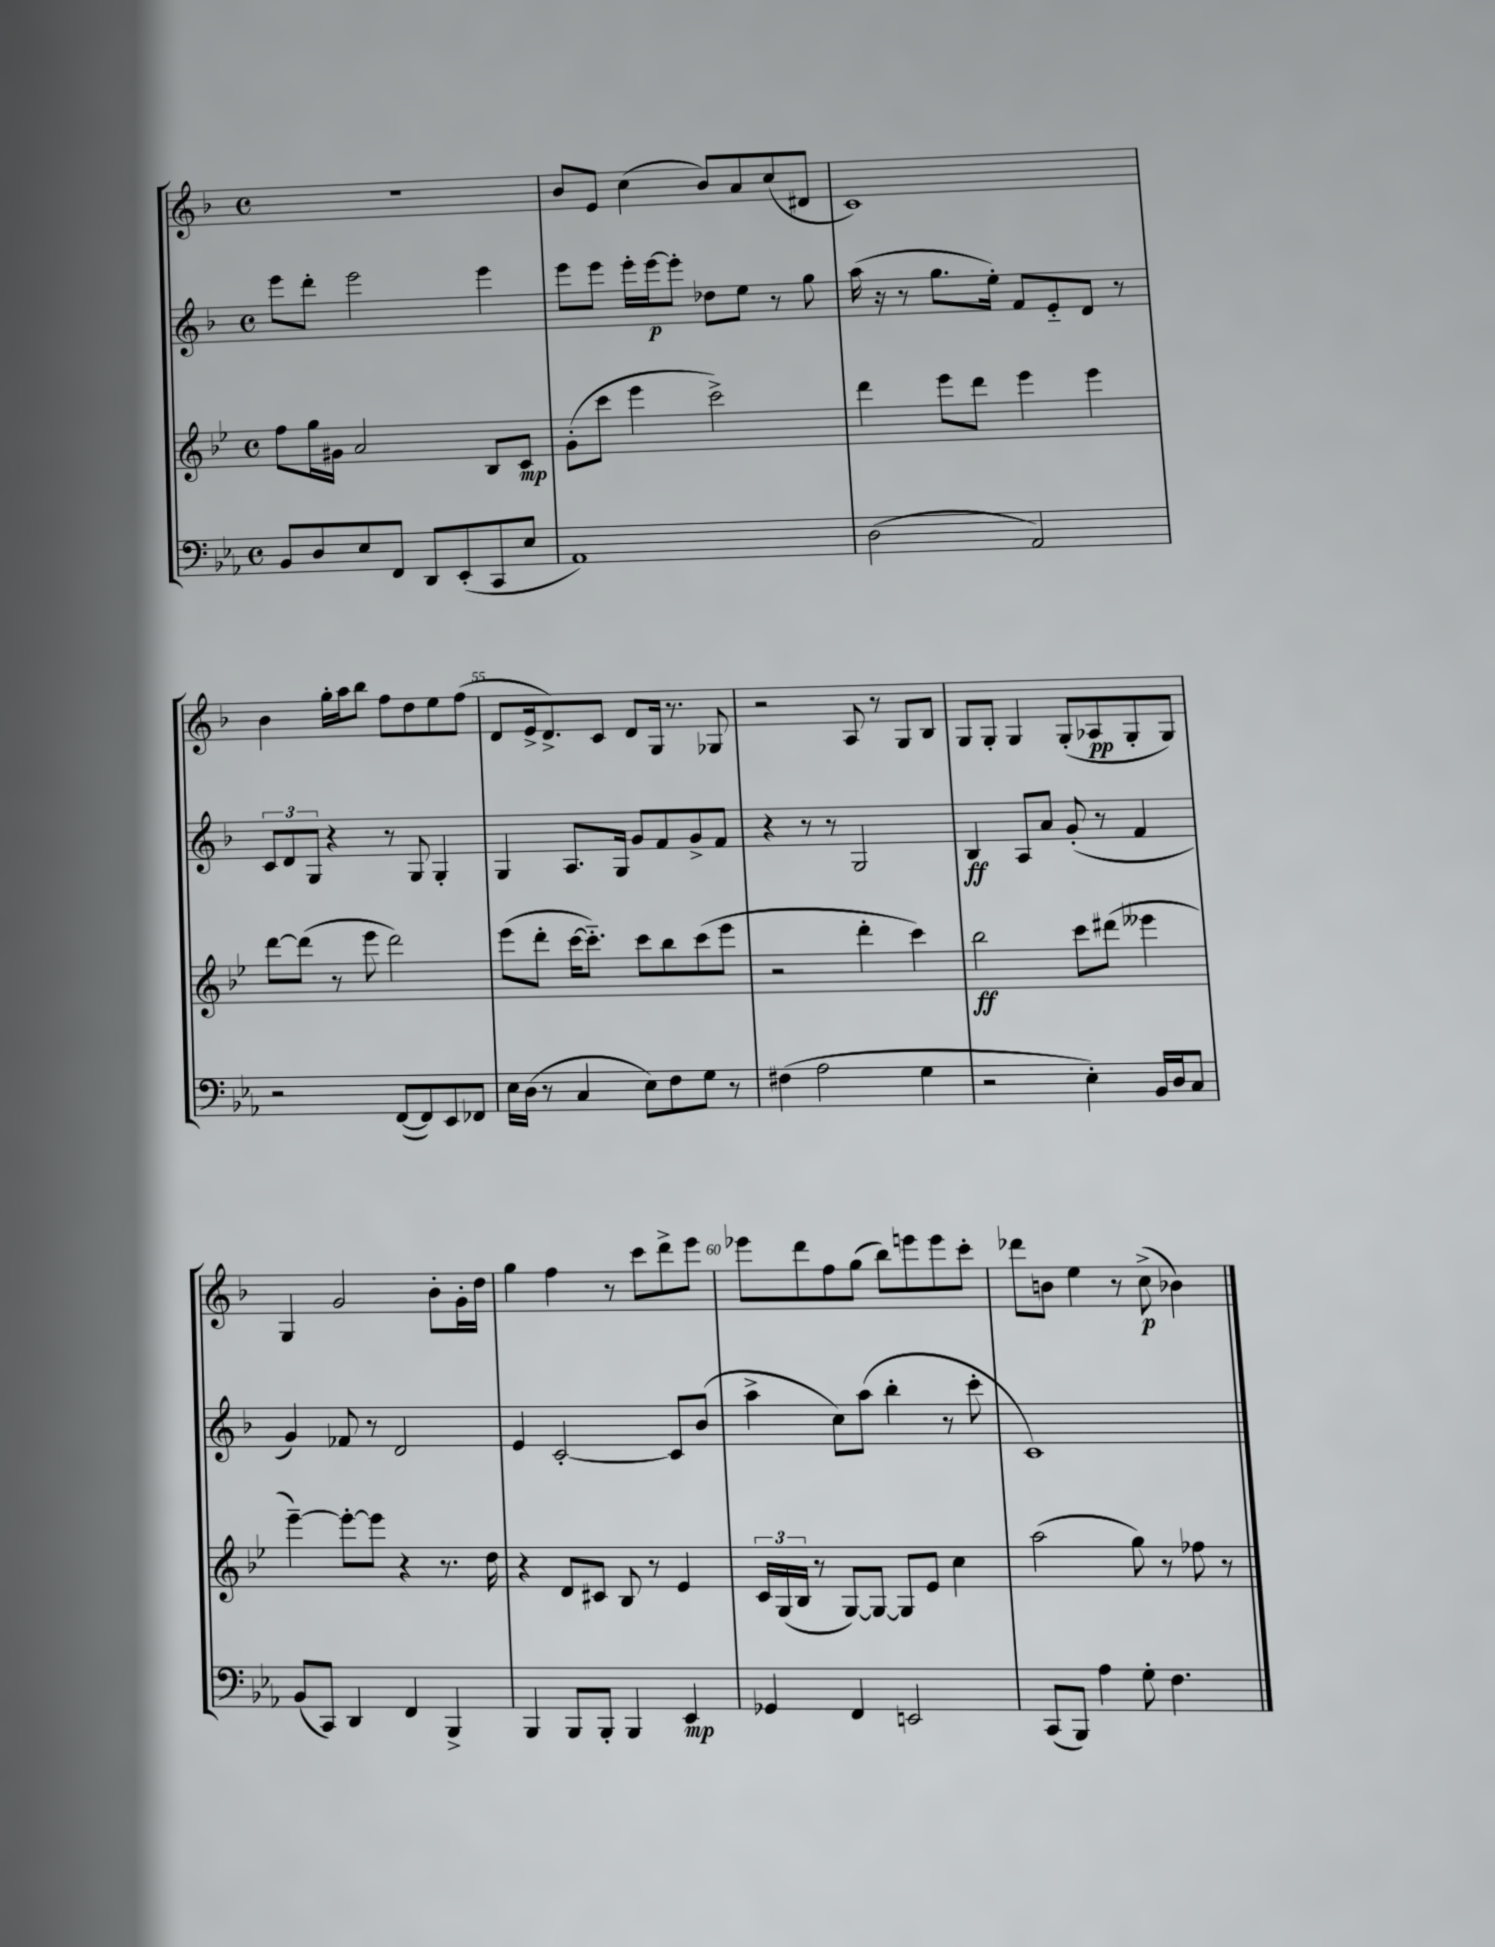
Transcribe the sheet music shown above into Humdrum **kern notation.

**kern	**dynam	**kern	**dynam	**kern	**dynam	**kern	**dynam
*part4	*part4	*part3	*part3	*part2	*part2	*part1	*part1
*staff4	*staff4	*staff3	*staff3	*staff2	*staff2	*staff1	*staff1
*clefF4	*	*clefG2	*	*clefG2	*	*clefG2	*
*k[b-e-a-]	*	*k[b-e-]	*	*k[b-]	*	*k[b-]	*
*M4/4	*	*M4/4	*	*M4/4	*	*M4/4	*
*met(c)	*	*met(c)	*	*met(c)	*	*met(c)	*
=51	=51	=51	=51	=51	=51	=51	=51
8BB-/L	.	8ff\L	.	8eee\L	.	1r	.
8D/	.	16gg\L	.	8ddd'\J	.	.	.
.	.	16g#X\JJ	.	.	.	.	.
8E-/	.	2a/	.	2eee\	.	.	.
8FF/J	.	.	.	.	.	.	.
8DD/L	.	.	.	.	.	.	.
(8EE-'/	.	.	.	.	.	.	.
8CC/	.	8B-/L	.	4eee\	.	.	.
8E-/J	.	8c/J	mp	.	.	.	.
=52	=52	=52	=52	=52	=52	=52	=52
1AA-)	.	(8g'\L	.	8eee\L	.	8b-/L	.
.	.	8ccc\J	.	8eee\J	.	8e/J	.
.	.	4eee-\	.	16eee'\LL	.	(4cc\	.
.	.	.	.	[16eee\J	p	.	.
.	.	.	.	8eee'\J]	.	.	.
.	.	2ccc^\)	.	8dd-X\L	.	8b-/L)	.
.	.	.	.	8ee\J	.	8a/	.
.	.	.	.	8r	.	(8cc/	.
.	.	.	.	8gg\	.	8d#X/J	.
=53	=53	=53	=53	=53	=53	=53	=53
(2D\	.	4ddd\	.	(16aa\	.	1c)	.
.	.	.	.	16r	.	.	.
.	.	.	.	8r	.	.	.
.	.	8eee-\L	.	8.gg\L	.	.	.
.	.	8ddd\J	.	.	.	.	.
.	.	.	.	16ee'\Jk)	.	.	.
2AA-/)	.	4eee-\	.	8f/L	.	.	.
.	.	.	.	8e/	.	.	.
.	.	4eee-\	.	8d/J	.	.	.
.	.	.	.	8r	.	.	.
!!LO:LB:g=z
=54	=54	=54	=54	=54	=54	=54	=54
2r	.	[8ddd\L	.	12c/L	.	4b-\	.
.	.	.	.	12d/	.	.	.
.	.	(8ddd\J]	.	.	.	.	.
.	.	.	.	12G/J	.	.	.
.	.	8r	.	4r	.	16gg'\LL	.
.	.	.	.	.	.	16aa\J	.
.	.	8eee-\	.	.	.	8bb-\J	.
([8FF/L	.	2ddd\)	.	8r	.	8ff\L	.
8FF/])	.	.	.	8G/	.	8dd\	.
8EE-/	.	.	.	4G'/	.	8ee\	.
8FF-X/J	.	.	.	.	.	(8ff\J	.
=55	=55	=55	=55	=55	=55	=55	=55
16E-\LL	.	(8eee-\L	.	4G/	.	8d/L	.
(16D\JJ	.	.	.	.	.	.	.
8r	.	8ddd'\J	.	.	.	16e^/k	.
.	.	.	.	.	.	8.d^/)	.
4C/	.	[16ccc\KL	.	8.A/L	.	.	.
.	.	8.ccc\J])	.	.	.	.	.
.	.	.	.	.	.	8c/J	.
.	.	.	.	16G/Jk	.	.	.
8E-\L)	.	8ccc\L	.	8g/L	.	8d/L	.
8F\	.	8bb-\	.	8f/	.	16G/Jk	.
.	.	.	.	.	.	8.r	.
8G\J	.	(8ccc\	.	8g^/	.	.	.
8r	.	8eee-\J	.	8f/J	.	8G-X/	.
=56	=56	=56	=56	=56	=56	=56	=56
(4F#X\	.	2r	.	4r	.	2r	.
2A-\	.	.	.	8r	.	.	.
.	.	.	.	8r	.	.	.
.	.	4ddd'\	.	2G/	.	8A/	.
.	.	.	.	.	.	8r	.
4G\	.	4ccc\)	.	.	.	8G/L	.
.	.	.	.	.	.	8B-/J	.
=57	=57	=57	=57	=57	=57	=57	=57
2r	.	2bb-\	ff	4B-/	ff	8G/L	.
.	.	.	.	.	.	8G'/J	.
.	.	.	.	8A/L	.	4G/	.
.	.	.	.	8a/J	.	.	.
4E-'\)	.	8ccc\L	.	(8g'/	.	(8G'/L	.
.	.	(8ddd#X\J	.	8r	.	8A-X/	pp
16BB-/LL	.	4eee--X\	.	4f/	.	8G'/	.
16D/J	.	.	.	.	.	.	.
8C/J	.	.	.	.	.	8G/J)	.
!!LO:LB:g=z
=58	=58	=58	=58	=58	=58	=58	=58
(8BB-/L	.	[4eee-~\)	.	4g/)	.	4G/	.
8CC/J)	.	.	.	.	.	.	.
4DD/	.	8eee-'\L_	.	8f-X/	.	2g/	.
.	.	8eee-\J]	.	8r	.	.	.
4FF/	.	4r	.	2d/	.	.	.
4BBB-^/	.	8.r	.	.	.	8b-'\L	.
.	.	.	.	.	.	16g'\L	.
.	.	16dd\	.	.	.	16dd\JJ	.
=59	=59	=59	=59	=59	=59	=59	=59
4BBB-/	.	4r	.	4e/	.	4gg\	.
8BBB-/L	.	8d/L	.	[2c'/	.	4ff\	.
8BBB-'/J	.	8c#X/J	.	.	.	.	.
4BBB-/	.	8B-/	.	.	.	8r	.
.	.	8r	.	.	.	8ccc\L	.
4EE-/	mp	4e-/	.	8c/L]	.	8ddd^\	.
.	.	.	.	(8b-/J	.	8eee\J	.
=60	=60	=60	=60	=60	=60	=60	=60
4GG-X/	.	24c/LL	.	4aa^\	.	8eee-X\L	.
.	.	(24G/	.	.	.	.	.
.	.	24B-/JJ	.	.	.	.	.
.	.	8r	.	.	.	8ddd\	.
4FF/	.	[8G/L)	.	8cc\L)	.	8ff\	.
.	.	8G/J_	.	(8aa\J	.	(8gg\J	.
2EEn/	.	8G/L]	.	4bb-'\	.	8bb-\L)	.
.	.	8e-/J	.	.	.	8eeen\	.
.	.	4cc\	.	8r	.	8eee\	.
.	.	.	.	8ccc'\	.	8ccc'\J	.
=61	=61	=61	=61	=61	=61	=61	=61
(8CC/L	.	(2aa\	.	1c)	.	8ddd-X\L	.
8BBB-/J)	.	.	.	.	.	8bn\J	.
4A-\	.	.	.	.	.	4ee\	.
8G'\	.	8gg\)	.	.	.	8r	.
4.F\	.	8r	.	.	.	(8cc^\	p
.	.	8ff-X\	.	.	.	4b-X\)	.
.	.	8r	.	.	.	.	.
==	==	==	==	==	==	==	==
*-	*-	*-	*-	*-	*-	*-	*-
